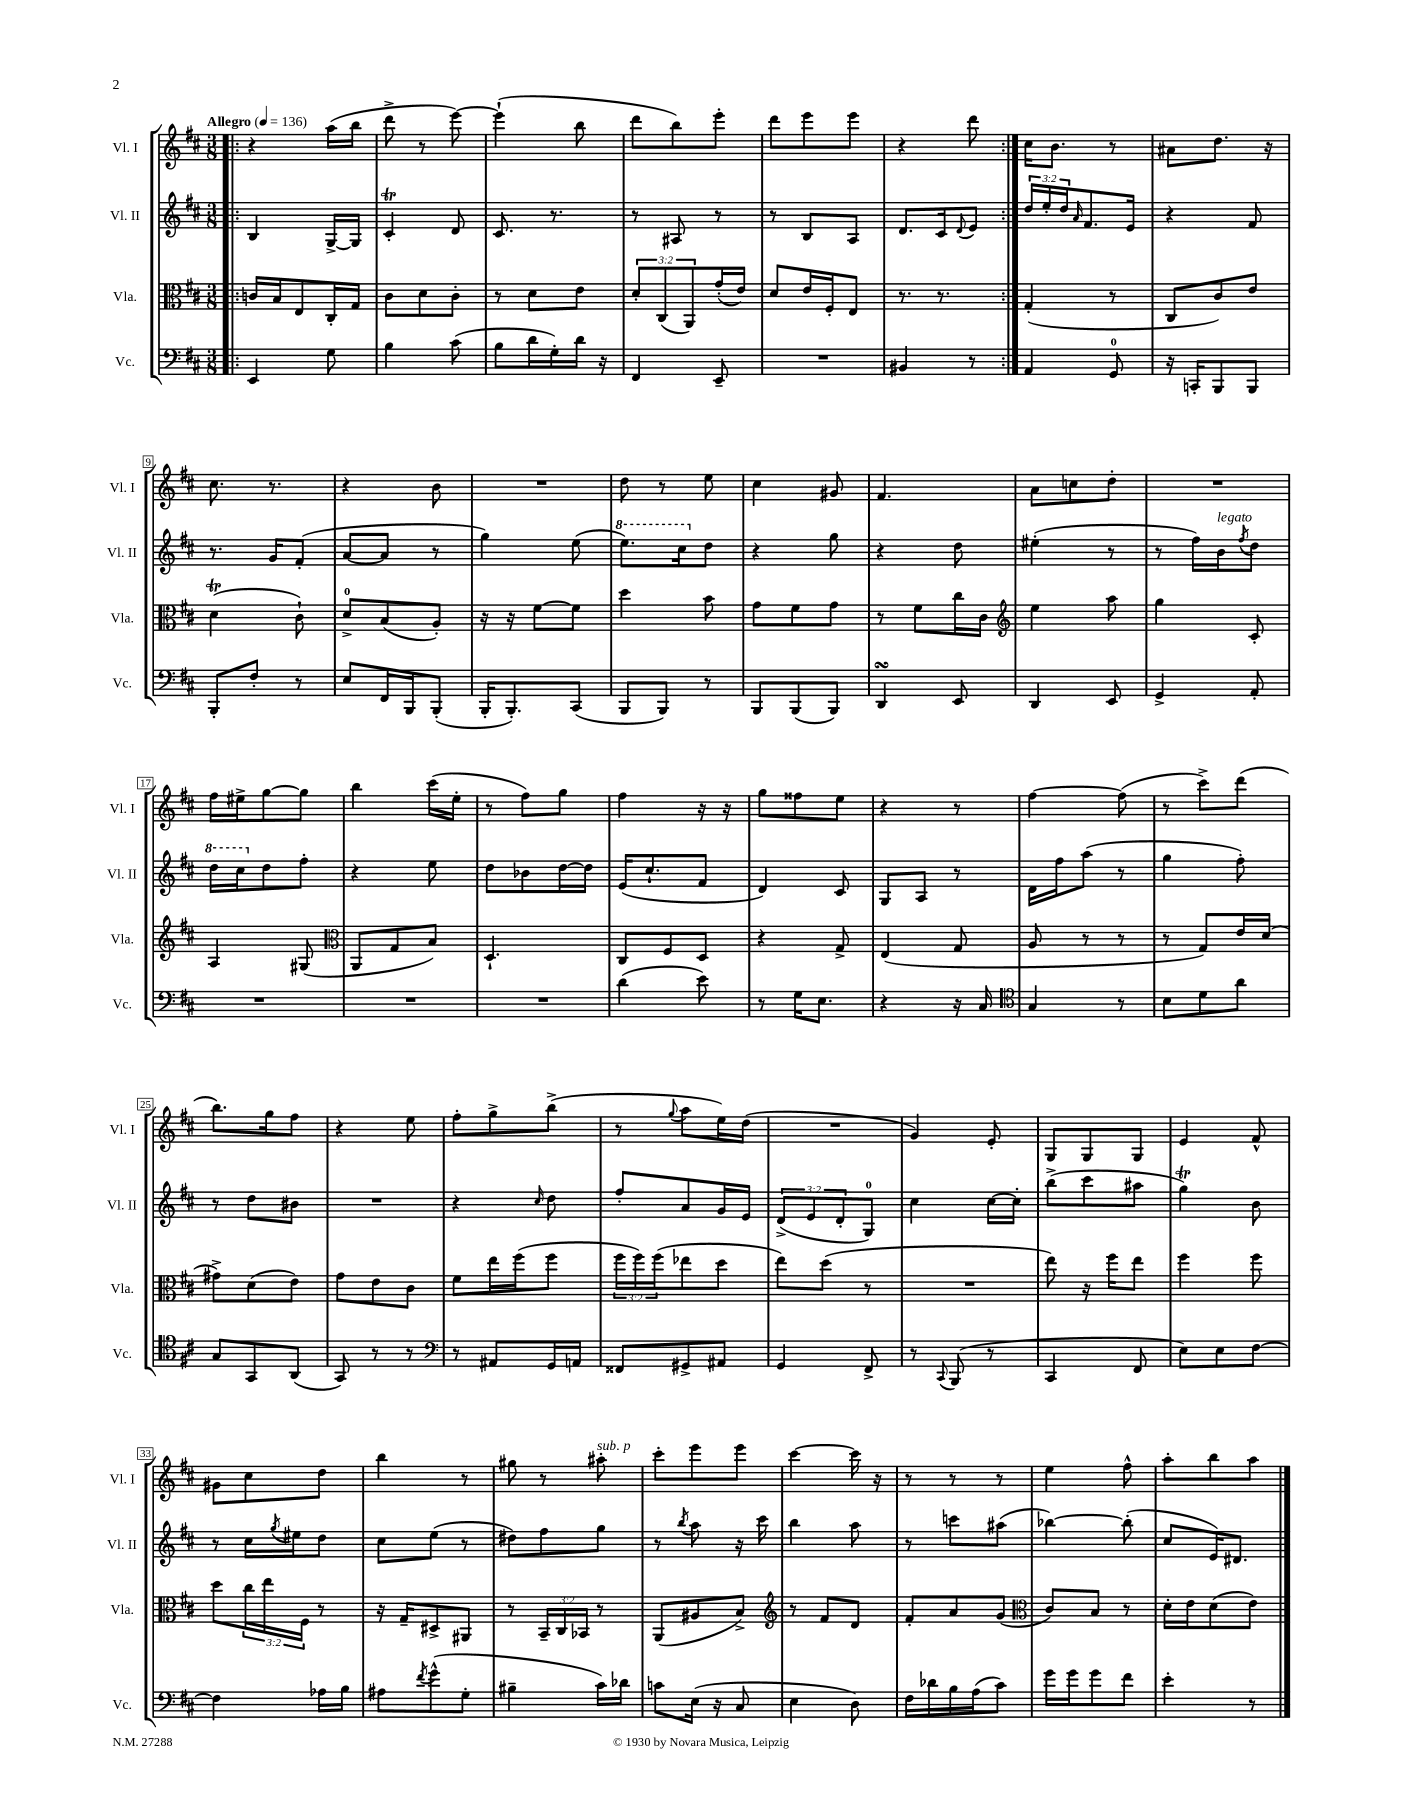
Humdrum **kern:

**kern	**kern	**kern	**kern
*staff4	*staff3	*staff2	*staff1
*clefF4	*clefC3	*clefG2	*clefG2
*k[f#c#]	*k[f#c#]	*k[f#c#]	*k[f#c#]
*M3/8	*M3/8	*M3/8	*M3/8
*MM136	*MM136	*MM136	*MM136
=!|:	=!|:	=!|:	=!|:
4EE/	16c/LL	4B/	4r
.	16B/J	.	.
.	8E/	.	.
8G\	16C#'/L	[16G^/LL	(16aa\LL
.	16G/JJ	16G/]JJ	16bb\JJ
=	=	=	=
4B\	8c#\L	4c#'/	8ddd^\
.	8d\	.	8r
(8c#\	8c#'\J	8d/	[8eee\)
=	=	=	=
8B\L	8r	8.c#/	(4eee`\]
16d\L	8d\L	.	.
16G'\)	.	8.r	.
16d\JJ	8e\J	.	8bb\
16r	.	.	.
=	=	=	=
4FF#/	12d'/L	8r	8ddd\L
.	(12C#/	.	.
.	.	8A#/	8bb\)
.	12AA/)	.	.
8EE~/	(16g'/L	8r	8eee'\J
.	16e/JJ)	.	.
=	=	=	=
4.r	8d/L	8r	8ddd\L
.	16e/L	8B/L	8eee\
.	16F#'/J	.	.
.	8E/J	8A/J	8eee\J
=	=	=	=
4BB#/	8.r	8.d/L	4r
.	8.r	16c#/k	.
.	.	8qqd/	.
8r	.	8e/J	8ddd\
=:|!	=:|!	=:|!	=:|!
4AA/	(4G'/	24dd/LL	16cc#\LK
.	.	24ee'/	.
.	.	.	8.b\J
.	.	24dd/J	.
.	.	16qqa/	.
.	.	8.f#/	.
8GG/	8r	.	8r
.	.	16e/Jk	.
=	=	=	=
16r	8C#/L	4r	8a#\L
16CC'/LK	.	.	.
8BBB/	8c#/)	.	8.dd\J
8BBB/J	8e/J	8f#/	.
.	.	.	16r
=	=	=	=
8BBB'/L	(4d\	8.r	8.cc#\
8F#'/J	.	.	.
.	.	16g/LK	8.r
8r	8c#`\)	(8f#'/J	.
=	=	=	=
8E/L	8d^/L	[8a/L	4r
16FF#/L	(8B/	8a/]J	.
16BBB/J	.	.	.
(8BBB'/J	8A'/J)	8r	8b\
=	=	=	=
16BBB'/LK	16r	4gg\)	4.r
8.BBB'/)	16r	.	.
.	[8f#\L	.	.
(8CC#/J	8f#\]J	(8ee\	.
=	=	=	=
8BBB/L	4dd\	8.eee\L)	8dd\
8BBB/J)	.	.	8r
.	.	16ccc#\k	.
8r	8b\	8dd\J	8ee\
=	=	=	=
8BBB/L	8g\L	4r	4cc#\
(8BBB/	8f#\	.	.
8BBB/J)	8g\J	8gg\	8g#/
=	=	=	=
4DD/	8r	4r	4.f#/
.	8f#\L	.	.
8EE/	16cc#\L	8dd\	.
.	16c#\JJ	.	.
=	=	=	=
*	*clefG2	*	*
4DD/	4ee\	(4ee#'\	8a\L
.	.	.	8cc\
8EE/	8aa\	8r	8dd'\J
=	=	=	=
4GG^/	4gg\	8r	4.r
.	.	16ff#\LL)	.
.	.	16b\J	.
.	.	8qff#/	.
8AA'/	8c#'/	8dd\J	.
=	=	=	=
4.r	4A/	16ddd\LL	16ff#\LL
.	.	16ccc#\J	16ee#^\J
.	.	8dd\	[8gg\
.	(8G#/	8ff#'\J	8gg\]J
=	=	=	=
*	*clefC3	*	*
4.r	8AA/L	4r	4bb\
.	8G/	.	.
.	8B/J)	8ee\	(16ccc#\LL
.	.	.	16ee'\JJ
=	=	=	=
4.r	4.D`/	8dd\L	8r
.	.	8b-\	8ff#\L)
.	.	[16dd\L	8gg\J
.	.	16dd\]JJ	.
=	=	=	=
(4d\	8C#/L	(16e/LK	4ff#\
.	.	8.cc#`/	.
.	8F#/	.	.
8e\)	8D/J	8f#/J	16r
.	.	.	16r
=	=	=	=
8r	4r	4d/)	8gg\L
16G\LK	.	.	8ff##\
8.E\J	.	.	.
.	8G^/	8c#/	8ee\J
=	=	=	=
4r	(4E/	8G/L	4r
.	.	8A/J	.
16r	8G/	8r	8r
16C#/	.	.	.
=	=	=	=
*clefC4	*	*	*
4G/	8A/	16d\LL	[4ff#\
.	.	16ff#\J	.
.	8r	(8aa\J	.
8r	8r	8r	(8ff#\]
=	=	=	=
8B\L	8r	4gg\	8r
8d\	8G/L)	.	8ccc#^\L)
8a\J	16e/L	8ff#'\)	(8ddd\J
.	(16d/JJ	.	.
=	=	=	=
8G/L	8g#^\L)	8r	8.bb\L)
8GG/	(8d\	8dd\L	.
.	.	.	16gg\k
(8AA/J	8e\J)	8b#\J	8ff#\J
=	=	=	=
8GG/)	8g\L	4.r	4r
8r	8e\	.	.
8r	8c#\J	.	8ee\
=	=	=	=
*clefF4	*	*	*
8r	8f#\L	4r	8ff#'\L
8AA#/L	16ee\L	.	8gg^\
.	(16ff#\J	.	.
.	.	16qqcc#/	.
16GG/L	8ff#\J	8dd\	(8bb^\J
16AA/JJ	.	.	.
=	=	=	=
8FF##/L	24ff#\LL	8ff#'/L	8r
.	24ff#\)	.	.
.	(24ff#\J	.	.
.	.	.	8qqgg/
8GG#^/	8ee-\	8a/	8aa\L
8AA#/J	8dd\J	16g/L	16ee\L)
.	.	16e/JJ	(16dd\JJ
=	=	=	=
4GG/	8ee\L)	(12d^/L	4.r
.	.	12e/	.
.	(8dd\J	.	.
.	.	12d'/	.
8FF#^/	8r	8G/J)	.
=	=	=	=
8r	4.r	4cc#\	4g/)
8qqCC#/	.	.	.
(8BBB/	.	.	.
8r	.	[16cc#\LL	8e'/
.	.	16cc#'\]JJ	.
=	=	=	=
4CC#/	8ee\)	(8bb^\L	8G/L
.	16r	8ccc#\	8G/
.	16ff#\LK	.	.
8FF#/	8ee\J	8aa#\J	8G/J
=	=	=	=
8E\L)	4ff#\	4gg\)	4e/
8E\	.	.	.
[8F#\J	8ff#\	8b\	8f#^^/
=	=	=	=
4F#\]	8dd\L	8r	8g#\L
.	24cc#\L	16cc#\LL	8cc#\
.	24ee\	.	.
.	.	8qgg/	.
.	.	16ee#\J	.
.	24F#\JJ	.	.
16A-\LL	8r	8dd\J	8dd\J
16B\JJ	.	.	.
=	=	=	=
8A#\L	16r	8cc#\L	4bb\
.	16G~/LK	.	.
8qf#/	.	.	.
(8g^^\	8D#^/	(8ee\J	.
8G'\J	8AA#/J	8r	8r
=	=	=	=
4B#~\	8r	8dd#\L)	8gg#\
.	24BB~/LL	8ff#\	8r
.	24C#/	.	.
.	24BB-/JJ	.	.
16c#\LL)	8r	8gg\J	8aa#'\
16d-\JJ	.	.	.
=	=	=	=
8c\L	(8AA/L	8r	8ccc#'\L
.	.	8qbb/	.
(16E\Jk	8A#/	8aa\	8eee\
16r	.	.	.
8C#/	8B^/J)	16r	8eee\J
.	.	16ccc#\	.
=	=	=	=
*	*clefG2	*	*
4E\	8r	4bb\	[4ccc#\
.	8f#/L	.	.
8D\)	8d/J	8aa\	16ccc#\]
.	.	.	16r
=	=	=	=
16F#\LL	8f#'/L	8r	8r
16d-\	.	.	.
16B\	8a/	8ccc\L	8r
(16A\J	.	.	.
8c#\J)	(8g/J	(8aa#\J	8r
=	=	=	=
*	*clefC3	*	*
16g\LL	8c#/L)	[4bb-\)	4ee\
16g\J	.	.	.
8g\	8B/J	.	.
8f#\J	8r	(8bb-'\]	8ff#^^\
=	=	=	=
4e'\	16d'\LL	8cc#/L	8aa'\L
.	16e\J	.	.
.	(8d\	16e/K)	8bb\
.	.	8.d#/J	.
8r	8e\J)	.	8aa\J
==	==	==	==
*-	*-	*-	*-
